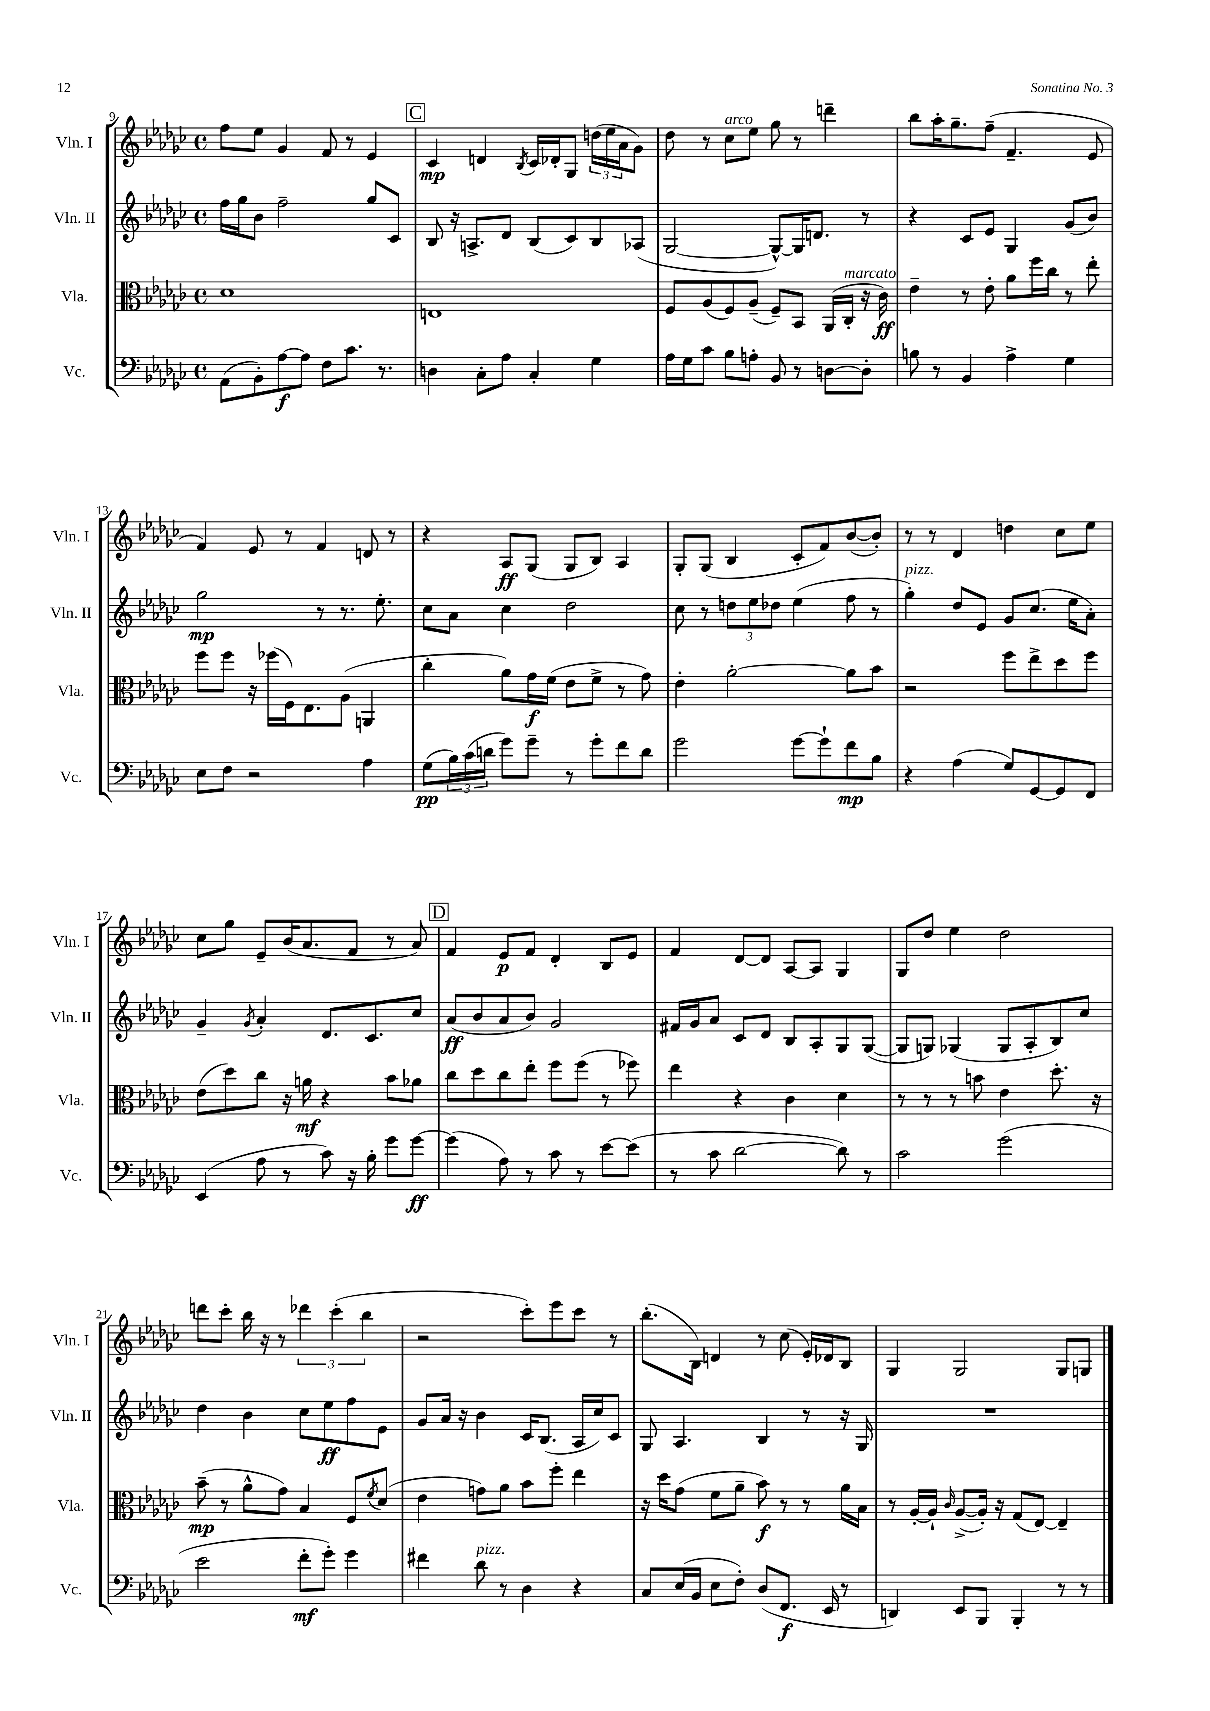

**kern	**kern	**kern	**kern
*staff4	*staff3	*staff2	*staff1
*clefF4	*clefC3	*clefG2	*clefG2
*k[b-e-a-d-g-c-]	*k[b-e-a-d-g-c-]	*k[b-e-a-d-g-c-]	*k[b-e-a-d-g-c-]
*M4/4	*M4/4	*M4/4	*M4/4
*met(c)	*met(c)	*met(c)	*met(c)
(8AA-\L	1d-	16ff\LL	8ff\L
.	.	16gg-\J	.
8BB-'\)	.	8b-\J	8ee-\J
[8A-\	.	2ff~\	4g-/
8A-\]J	.	.	.
8F\L	.	.	8f/
8.c-\J	.	.	8r
.	.	8gg-/L	4e-/
8.r	.	.	.
.	.	8c-/J	.
=	=	=	=
4D\	1E	8B-/	4c-/
.	.	16r	.
.	.	8.A^/L	.
8C-'\L	.	.	4d/
8A-\J	.	8d-/J	.
.	.	.	8qB-/
4C-'/	.	(8B-/L	16c-/LL
.	.	.	16d-'/J
.	.	8c-/)	8G-/J
4G-\	.	8B-/	(24dd\LL
.	.	.	24ee-\
.	.	.	24a-\J
.	.	(8A-/J	8g-\J)
=	=	=	=
16A-\LL	8F/L	[2G-/	8dd-\
16G-\J	.	.	.
8c-\J	(8A-/	.	8r
8B-\L	8F/)	.	8cc-\L
8A'\J	(8A-~/J	.	8ee-\J
8BB-/	8F~/L)	8G-^^/_L)	8gg-\
8r	8BB-/J	16G-/]K	8r
.	.	8.d/J	.
[8D\L	(16AA-/LL	.	4ddd~\
.	16C-'/JJ	.	.
8D'\]J	16r	8r	.
.	16c-\)	.	.
=	=	=	=
8B\	4e-~\	4r	8bb-\L
8r	.	.	16aa-'\K
.	.	.	8.gg-~\
4BB-/	8r	8c-/L	.
.	8e-'\	8e-/J	(8ff~\J
4A-^\	8a-\L	4G-/	4.f~/
.	16ff\L	.	.
.	16cc-\JJ	.	.
4G-\	8r	(8g-/L	.
.	8ee-'\	8b-/J)	8e-/
=	=	=	=
8E-\L	8ff\L	2gg-\	4f/)
8F\J	8ff\J	.	.
2r	16r	.	8e-/
.	(16ff-\LL	.	.
.	16F\J)	.	8r
.	8.E-\	.	.
.	.	8r	4f/
.	(8A-\J	8.r	.
4A-\	4AA/	.	8d/
.	.	8.ee-'\	.
.	.	.	8r
=	=	=	=
(8G-\L	4cc-'\	8cc-\L	4r
24B-\L)	.	8a-\J	.
(24c-\	.	.	.
24d\JJ	.	.	.
8g-\L)	8a-\L)	4cc-\	8A-/L
8g-~\J	16g-\L	.	(8G-/J
.	(16f\JJ	.	.
8r	8e-\L	2dd-\	8G-/L
8g-'\L	8f^\J	.	8B-/J)
8f\	8r	.	4A-/
8d\J	8g-\)	.	.
=	=	=	=
2g-\	4e-'\	8cc-\	8G-'/L
.	.	8r	(8G-/J
.	[2a-'\	12dd\L	4B-/
.	.	12ee-\	.
.	.	12dd-\J	.
[8g-\L	.	(4ee-\	8c-'/L
8g-`\]	.	.	8f/)
8f\	8a-\]L	8ff\	([8b-/
8B-\J	8b-\J	8r	8b-'/]J)
=	=	=	=
4r	2r	4gg-'\)	8r
.	.	.	8r
(4A-\	.	8dd-/L	4d-/
.	.	8e-/J	.
8G-/L)	8ff\L	8g-/L	4dd\
[8GG-/	8ee-^\	(8.cc-/J	.
8GG-/]	8dd-\	.	8cc-\L
.	.	16ee-\LK	.
8FF/J	8ff\J	8a-'\J)	8ee-\J
=	=	=	=
(4EE-/	(8e-\L	4g-~/	8cc-\L
.	8dd-\)	.	8gg-\J
.	.	8qg-/	.
8A-\	8cc-\J	4a-'/	8e-~/L
8r	16r	.	(16b-/K
.	16a\	.	8.a-/
8c-\)	4r	8.d-/L	.
16r	.	.	8f/J
16B-'\	.	8.c-/	.
8g-\L	8b-\L	.	8r
[8g-\J	8a-\J	8cc-/J	8a-/)
=	=	=	=
(4g-\]	8cc-\L	(8a-/L	4f/
.	8dd-\	8b-/	.
8A-\)	8cc-\	8a-/	8e-/L
8r	8ee-'\J	8b-/J)	8f/J
8c-\	8ff\L	2g-/	4d-'/
8r	(8ff\J	.	.
[8e-\L	8r	.	8B-/L
(8e-\]J	8ff-\)	.	8e-/J
=	=	=	=
8r	4ee-\	16f#/LL	4f/
.	.	16g-/J	.
8c-\	.	8a-/J	.
[2d-\	4r	8c-/L	[8d-/L
.	.	8d-/J	8d-/]J
.	4c-\	8B-/L	[8A-/L
.	.	8A-'/	8A-/]J
8d-\])	4d-\	8G-/	4G-/
8r	.	([8G-/J	.
=	=	=	=
2c-\	8r	8G-/]L	8G-/L
.	8r	8G/J)	8dd-/J
.	8r	(4G-/	4ee-\
.	8b\	.	.
(2g-\	4e-\	8G-/L	2dd-\
.	.	8A-'/	.
.	8.dd-'\	8B-/)	.
.	.	8cc-/J	.
.	16r	.	.
=	=	=	=
2e-\	(8b-~\	4dd-\	8ddd\L
.	8r	.	8ccc-'\J
.	8a-^^\L	4b-\	16bb-\
.	.	.	16r
.	8g-\J)	.	8r
8f'\L	4B-/	8cc-\L	6ddd-\
8g-'\J)	.	8ee-\	.
.	.	.	(6ccc-'\
4g-\	8F/L	8ff\	.
.	.	.	6bb-\
.	8qf/	.	.
.	(8d-/J	8e-\J	.
=	=	=	=
4f#\	4e-\	8g-/L	2r
.	.	16a-/Jk	.
.	.	16r	.
8d-\	8g\L)	4b-\	.
8r	8a-\J	.	.
4D-\	8b-\L	16c-/LK	8ccc-'\L)
.	.	(8.B-/J	.
.	8ff'\J	.	8eee-\
4r	4ee-\	16A-/LL	8ccc-\J
.	.	16cc-/J)	.
.	.	8c-/J	8r
=	=	=	=
8C-/L	16r	8G-/	(8.bb-'\L
.	16dd-\LK	.	.
(16E-/L	(8g-\J	4.A-/	.
16BB-/JJ	.	.	16B-\Jk)
8E-\L	8f\L	.	4d/
8F'\J)	8a-~\J	.	.
(8D-/L	8b-\)	4B-/	8r
8.FF/J	8r	.	(8cc-\
.	8r	8r	16e-'/LL)
16EE-/	.	.	16d-/J
8r	16a-\LL	16r	8B-/J
.	16B-\JJ	16G-/	.
=	=	=	=
4DD/)	8r	1r	4G-/
.	[16A-'/LL	.	.
.	16A-`/]JJ	.	.
.	16qqc-/	.	.
8EE-/L	([8A-^/L	.	2G-/
8BBB-/J	16A-'/]Jk)	.	.
.	16r	.	.
4BBB-'/	(8G-/L	.	.
.	[8E-/J)	.	.
8r	4E-~/]	.	8G-/L
8r	.	.	8G/J
==	==	==	==
*-	*-	*-	*-
